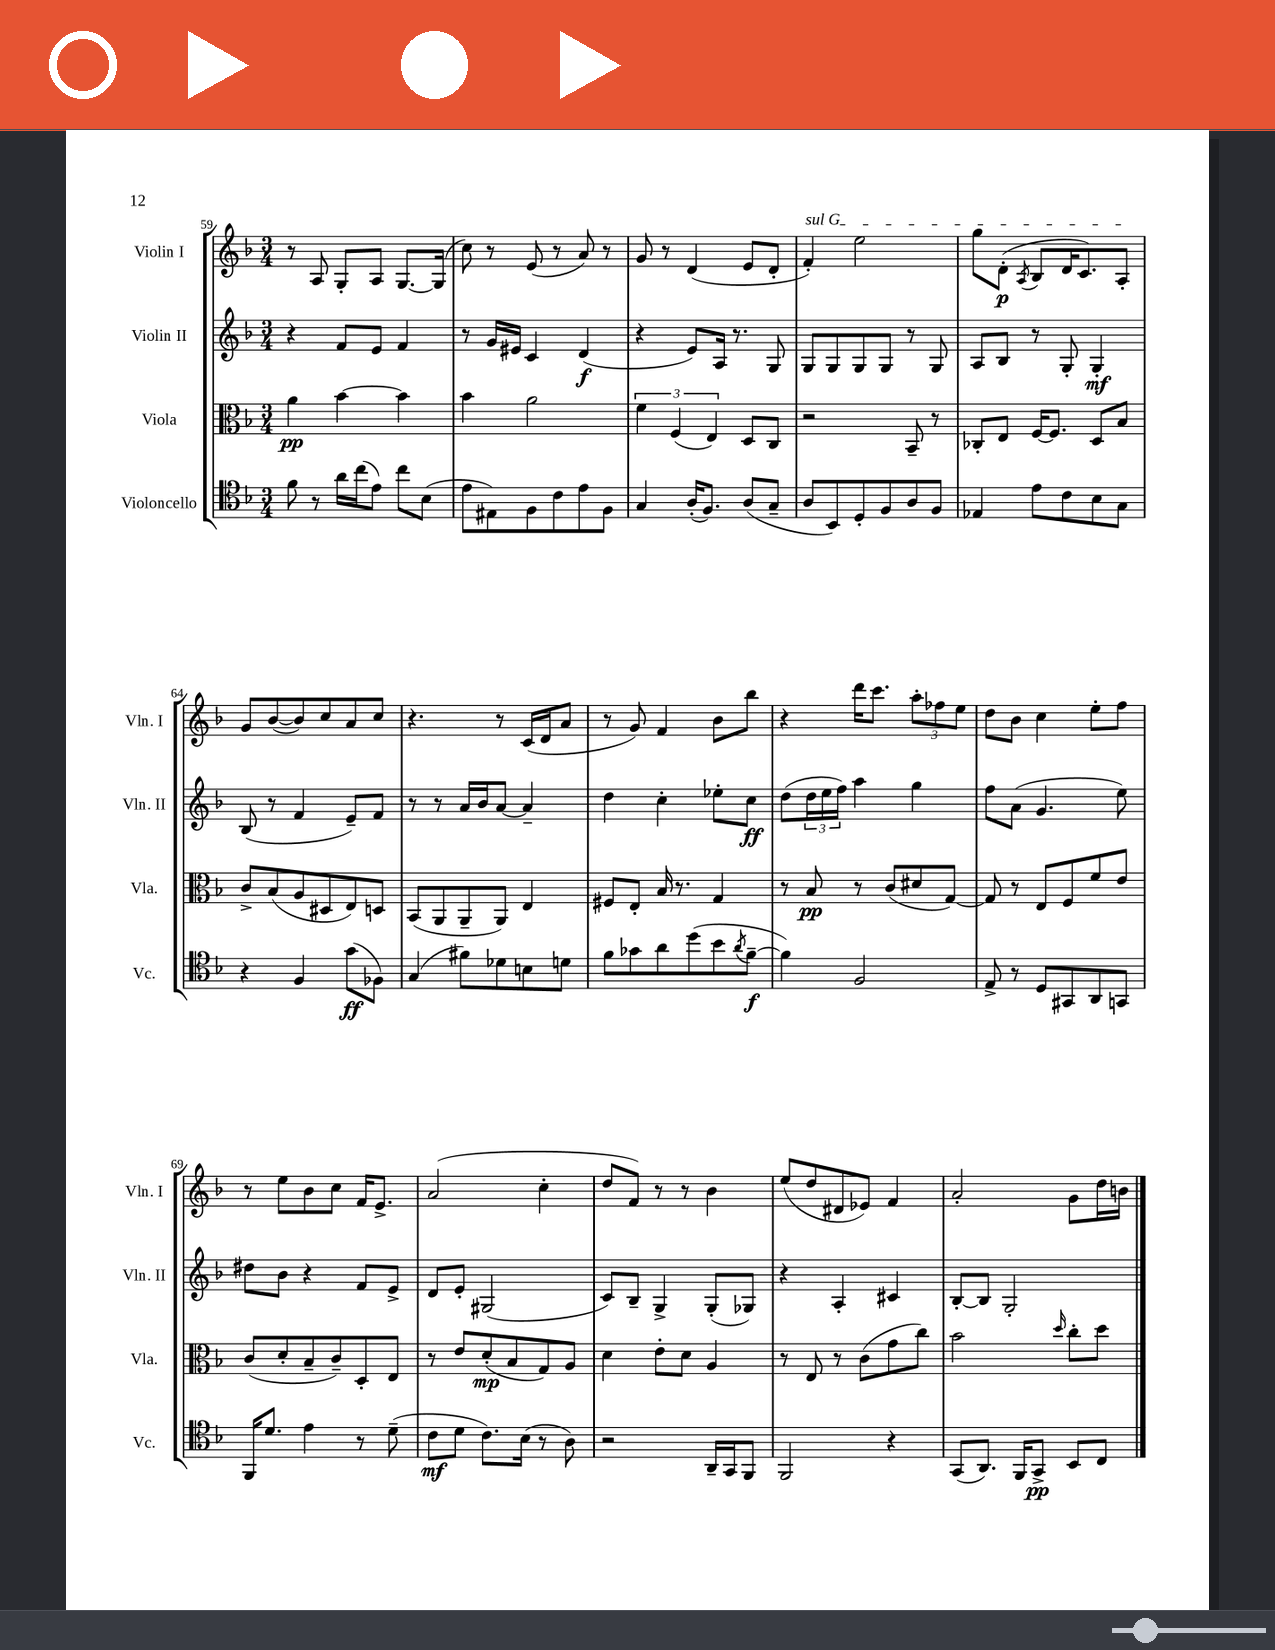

**kern	**kern	**kern	**kern
*staff4	*staff3	*staff2	*staff1
*clefC4	*clefC3	*clefG2	*clefG2
*k[b-]	*k[b-]	*k[b-]	*k[b-]
*M3/4	*M3/4	*M3/4	*M3/4
8f	4a	4r	8r
8r	.	.	8A
16a	[4b-	8f	8G'
(16cc	.	.	.
8e)	.	8e	8A
8cc	4b-]	4f	[8.G
(8B-	.	.	.
.	.	.	(16G]
=	=	=	=
8e	4b-	8r	8cc)
8E#)	.	16g	8r
.	.	16e#	.
8F	2a	4c	(8e
8c	.	.	8r
8e	.	(4d	8a)
8F	.	.	8r
=	=	=	=
4G	6f	4r	8g
.	.	.	8r
.	(6F	.	.
(16A'	.	8e)	(4d
8.F)	.	.	.
.	6E)	.	.
.	.	16A	.
.	.	8.r	.
(8A	8D	.	8e
8G~	8C	8G	8d'
=	=	=	=
8A	2r	8G	4f')
8BB-)	.	8G	.
8D'	.	8G	2ee
8F	.	8G	.
8A	8BB-~	8r	.
8F	8r	8G	.
=	=	=	=
4E-	8C-'	8A	8gg
.	8E	8B-	(8d'
.	.	.	8qA
8e	[16F	8r	8B-
.	8.F]	.	.
8c	.	8G'	16d
.	.	.	8.c)
8B-	8D	4G'	.
8G	8B-	.	8A'
=	=	=	=
4r	8c^	(8B-	8g
.	(8B-	8r	([8b-
4F	8A	4f	8b-])
.	8D#	.	8cc
(8g	8E)	8e~)	8a
8F-)	8D	8f	8cc
=	=	=	=
(4G	(8BB-	8r	4.r
.	8AA	8r	.
8f#)	8AA~	16a	.
.	.	16b-	.
8d-	8AA)	[8a	8r
8B	4E	4a~]	(16c
.	.	.	16d
8d	.	.	8a
=	=	=	=
8f	8F#	4dd	8r
8g-	8E'	.	8g)
8a	16B-	4cc'	4f
.	8.r	.	.
(8dd	.	.	.
8b-	4G	8ee-'	8b-
8qa	.	.	.
[8f~	.	8cc	8bb-
=	=	=	=
4f])	8r	(8dd	4r
.	8B-	24dd	.
.	.	24ee	.
.	.	24ff)	.
2F	8r	4aa	16ddd
.	.	.	8.ccc
.	(8c	.	.
.	8d#	4gg	12aa'
.	.	.	12ff-
.	[8G)	.	.
.	.	.	12ee
=	=	=	=
8E^	8G]	8ff	8dd
8r	8r	(8a	8b-
8D	8E	4.g	4cc
8GG#	8F	.	.
8AA	8f	.	8ee'
8GG	8e	8ee)	8ff
=	=	=	=
16FF	(8c	8dd#	8r
8.d	.	.	.
.	8d'	8b-	8ee
4e	8B-~	4r	8b-
.	8c~)	.	8cc
8r	8D'	8f	16f
.	.	.	8.e^
(8d~	8E	8e^	.
=	=	=	=
8c	8r	8d	(2a
8d	8e	8e'	.
8.c)	(8d'	(2G#	.
.	8B-	.	.
(16B-	.	.	.
8r	8G)	.	4cc'
8A)	8A	.	.
=	=	=	=
2r	4d	8c)	8dd
.	.	8B-~	8f)
.	8e'	4G^	8r
.	8d	.	8r
16AA~	4A	(8G'	4b-
16GG	.	.	.
8FF	.	8G-)	.
=	=	=	=
2FF	8r	4r	(8ee
.	8E	.	8dd
.	8r	4A'	8d#
.	(8c	.	8e-)
4r	8g	4c#	4f
.	8cc)	.	.
=	=	=	=
(8GG	2b-	[8B-'	2a'
8.AA)	.	8B-]	.
.	.	2G'	.
16FF	.	.	.
8GG^	.	.	.
.	16qqdd	.	.
8BB-	8cc'	.	8g
8C	8dd	.	16dd
.	.	.	16b
==	==	==	==
*-	*-	*-	*-
